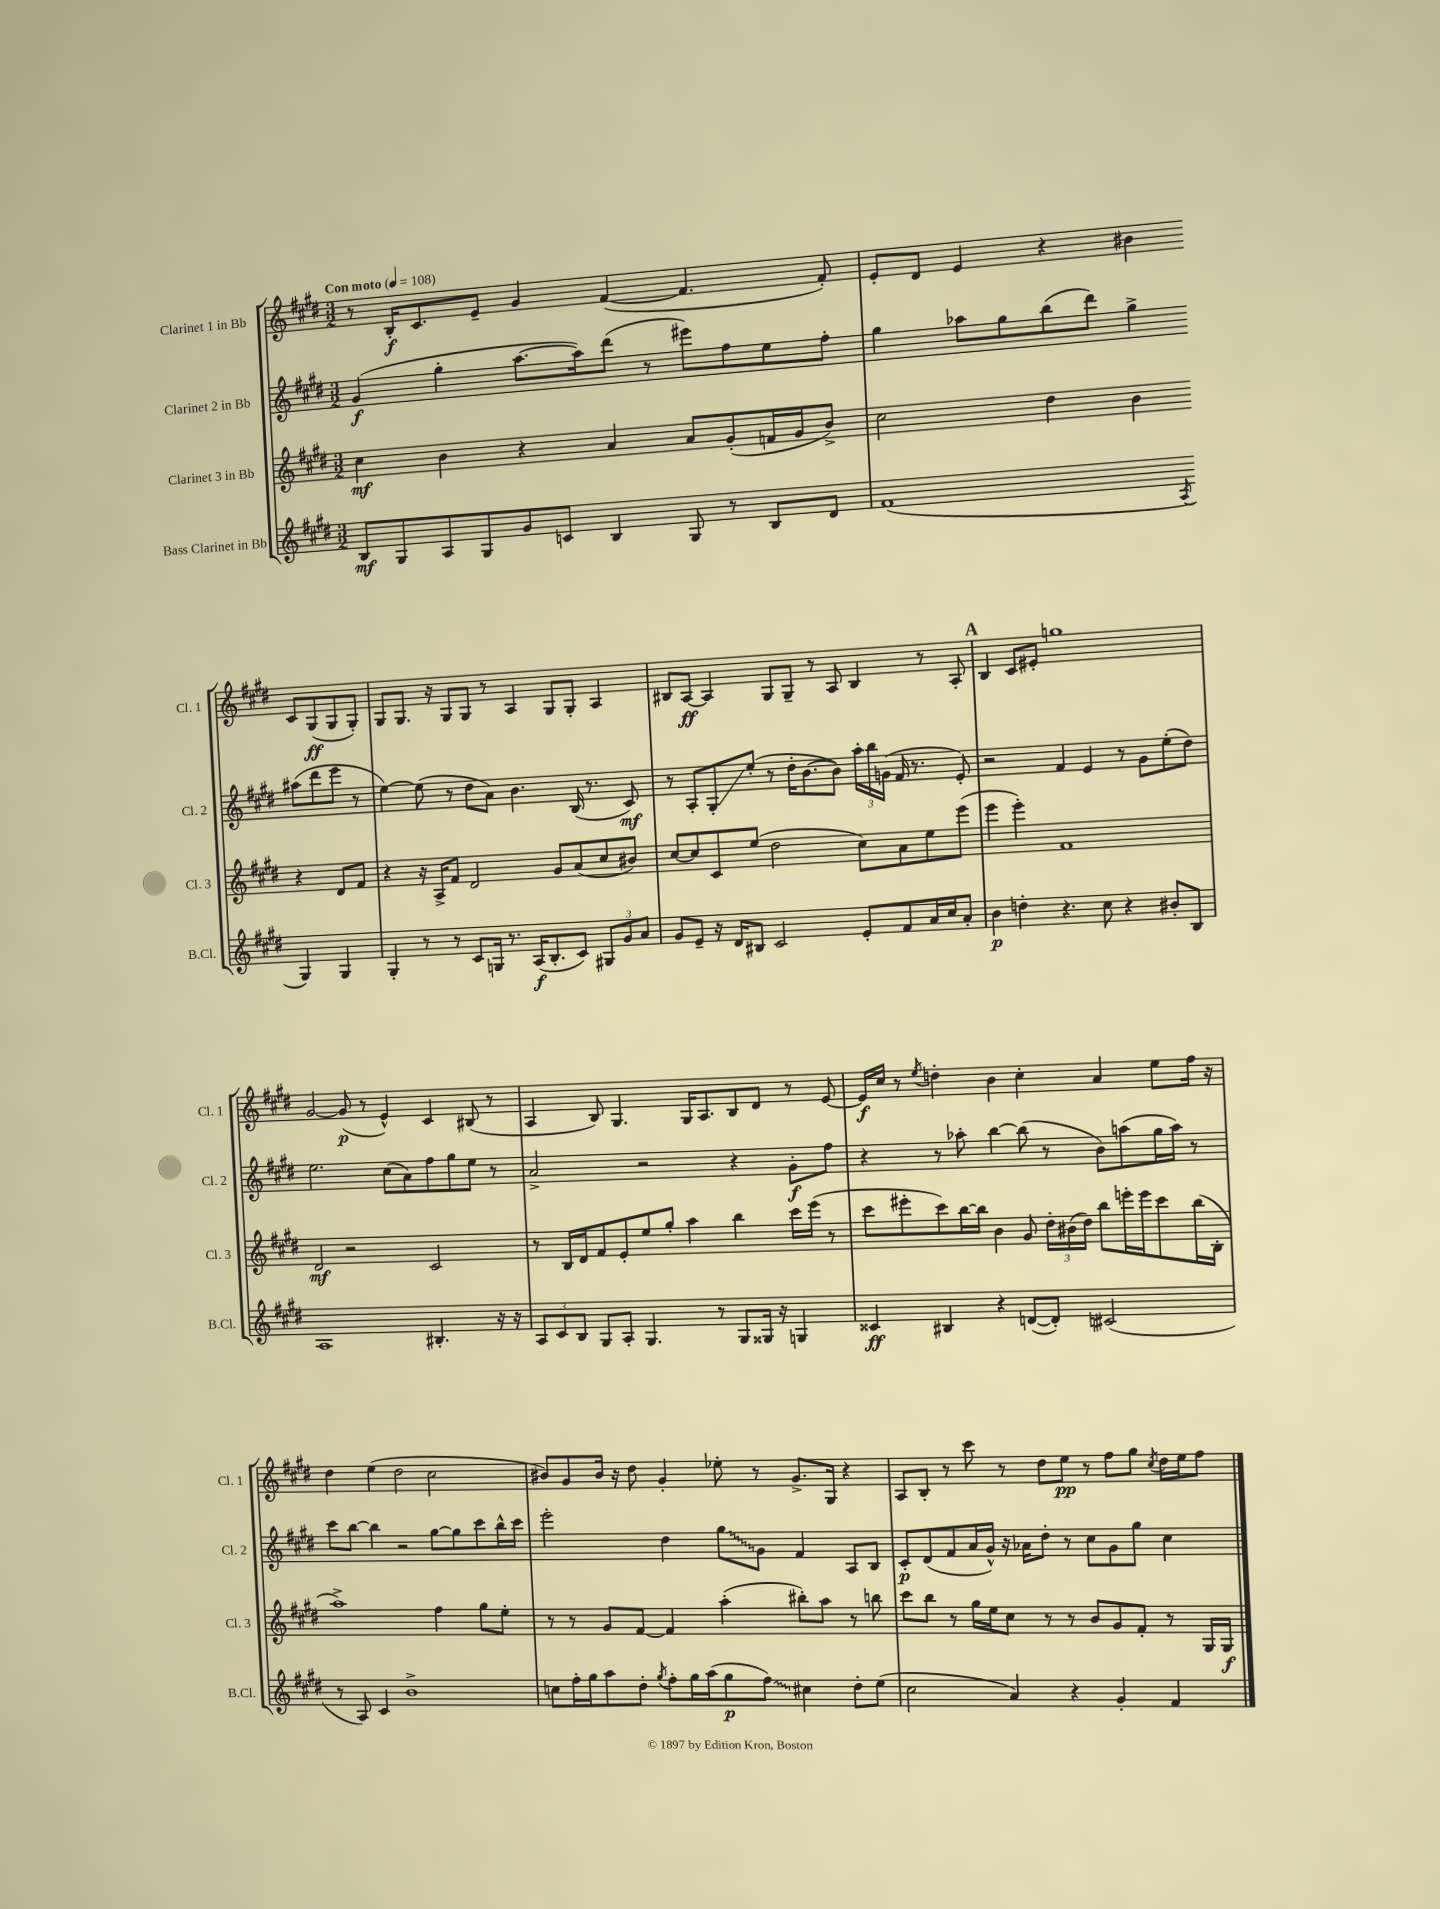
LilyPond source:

<<
\new StaffGroup <<
\new Staff = "s0" \with { instrumentName = "Clarinet 1 in Bb" shortInstrumentName = "Cl. 1" } {
    \clef treble \key e \major \numericTimeSignature \time 3/2 \tempo "Con moto" 4 = 108
    \autoBeamOff r8 b16[-.\f cis'8. e'8]-- gis'4 fis'4~( fis'4. fis'8-.) |
    e'8[-. dis'8] e'4 r4 bis'4 cis'8[ gis8\ff( gis8 gis8]-.) |
    gis8[ gis8.] r16 gis8[ gis8] r8 a4 gis8[ gis8]-. a4 |
    bis8[ a8]~\ff a4 gis8[ gis8]-- r8 a8 bis4 r8 a8-. |
    \mark \markup { \bold "A" } b4 cis'8[ eis'8]-. g''1 |
    gis'2~ gis'8\p( r8 e'4-^) cis'4 bis8( r8 |
    a4 b8) gis4. gis16[ a8. b8 dis'8] r8 e'8~ |
    e'16[\f cis''16] r8 \acciaccatura { e''8 } d''4-. b'4 cis''4-. a'4 e''8[ fis''16] r16 |
    dis''4 e''4( dis''2 cis''2 |
    bis'8[) gis'8 bis'16] r16 dis''8 gis'4-. ees''8-. r8 gis'8.[-> gis16] r4 |
    a8[ b8]-. r8 cis'''8 r8 dis''8[ e''8]\pp r8 fis''8[ gis''8] \acciaccatura { cis''8 } dis''16[ e''16 fis''8] \bar "|." |
}
\new Staff = "s1" \with { instrumentName = "Clarinet 2 in Bb" shortInstrumentName = "Cl. 2" } {
    \clef treble \key e \major \numericTimeSignature \time 3/2
    \autoBeamOff gis'4\f( gis''4-. a''8.[~ a''16) dis'''8]( r8 eis'''8[) fis''8 e''8 fis''8]-. |
    gis''4 aes''8[ gis''8 b''8( dis'''8]) gis''4-> ais''8[( dis'''8 e'''8] r8 |
    e''4~) e''8( r8 dis''8[ a'8]) b'4. b16( r8. cis'8\mf) |
    r8 a8[-. gis8-.\glissando e''8]-.( r8 dis''16[-. b'8.~ b'8]) \tuplet 3/2 { a''16[-. b''16 g'16]( } fis'16 r8. e'8-.) |
    \mark \markup { \bold "A" } r2 fis'4 e'4 r8 gis'8[ e''8-.( dis''8]) |
    e''2. cis''8[( a'8) fis''8 gis''8 e''8] r8 |
    a'2-> r2 r4 gis'8[-.\f fis''8] |
    r4 r8 aes''8-. b''4~ b''8( r8 b'8[) a''8( gis''16 a''16]) r8 |
    cis'''8[ b''8]~ b''4 r2 gis''8[~ gis''8 cis'''8 b''16-^ cis'''16] |
    e'''2-. dis''4 \once \override Glissando.style = #'zigzag gis''8[\glissando gis'8] fis'4 a8[ b8] |
    cis'8[-.\p dis'8( fis'8 a'16 gis'16]-^) r16 aes'16[ dis''8]-. r8 cis''8[ gis'8 gis''8] cis''4 \bar "|." |
}
\new Staff = "s2" \with { instrumentName = "Clarinet 3 in Bb" shortInstrumentName = "Cl. 3" } {
    \clef treble \key e \major \numericTimeSignature \time 3/2
    \autoBeamOff cis''4\mf b'4 r4 a'4 a'8[ gis'8-.( f'16 gis'16 b'8]->) |
    cis''2 dis''4 b'4 r4 dis'8[ fis'8] |
    r4 r16 a16[-> fis'8] dis'2 gis'8[ a'8( cis''8 bis'8]) |
    cis''8[~ cis''8 cis'8 e''8]( dis''2 cis''8[) a'8 e''8 e'''8]( |
    \mark \markup { \bold "A" } e'''4 e'''4-.) fis'1 |
    dis'2\mf r2 cis'2 |
    r8 b16[ dis'16 fis'8 e'8-. e''8 gis''8]-. a''4 b''4 cis'''16[ e'''16]( r8 |
    cis'''8[ eis'''8-. cis'''8) b''16~ b''16] b'4 gis'8 \tuplet 3/2 { dis''16[-. bis'16( dis''16]) } b''8[ e'''16-. e'''16 cis'''8 b''16( b16]-. |
    a''1->) fis''4 gis''8[ e''8]-. |
    r8 r8 gis'8[ fis'8]~ fis'4 a''4-.( bis''8[-.) a''8] r8 b''8 |
    cis'''8[ b''8] r8 gis''16[ e''16 cis''8] r8 r8 b'8[ gis'8 fis'8]-. r8 gis16[ gis16]\f \bar "|." |
}
\new Staff = "s3" \with { instrumentName = "Bass Clarinet in Bb" shortInstrumentName = "B.Cl." } {
    \clef treble \key e \major \numericTimeSignature \time 3/2
    \autoBeamOff b8[\mf gis8 a8 gis8 gis'8 c'8] b4 gis8 r8 b8[ dis'8] |
    fis'1( \acciaccatura { a8 } gis4) gis4 |
    gis4-. r8 r8 cis'8[ g16] r8. a16[\f( b8.-. cis'8]) \tuplet 3/2 { gis8[ gis'8 a'8] } |
    gis'8[ e'8]-- r16 dis'16[ bis8] cis'2 e'8[-. fis'8 a'16 cis''16 a'8]-. |
    \mark \markup { \bold "A" } b'4\p d''4-. r4. cis''8 r4 bis'8[-. b8] |
    a1 bis4.-. r16 r16 |
    \tuplet 3/2 { a8[ cis'8 b8] } gis8[ a8]-. gis4. r8 gis8[ gisis16] r16 g4 |
    cisis'4\ff bis4 r4 d'8[~( d'8]-.) cis'2( |
    r8 a8) cis'4 b'1-> |
    c''8[ fis''16-. gis''16 a''8 dis''8]-. \acciaccatura { gis''8 } fis''8[-. gis''16 a''16( gis''8\p \once \override Glissando.style = #'zigzag fis''8]\glissando) cis''4 dis''8[-. e''8]( |
    cis''2 a'4) r4 gis'4-. fis'4 \bar "|." |
}
>>
>>
\layout { \context { \Score \remove "Bar_number_engraver" } }
